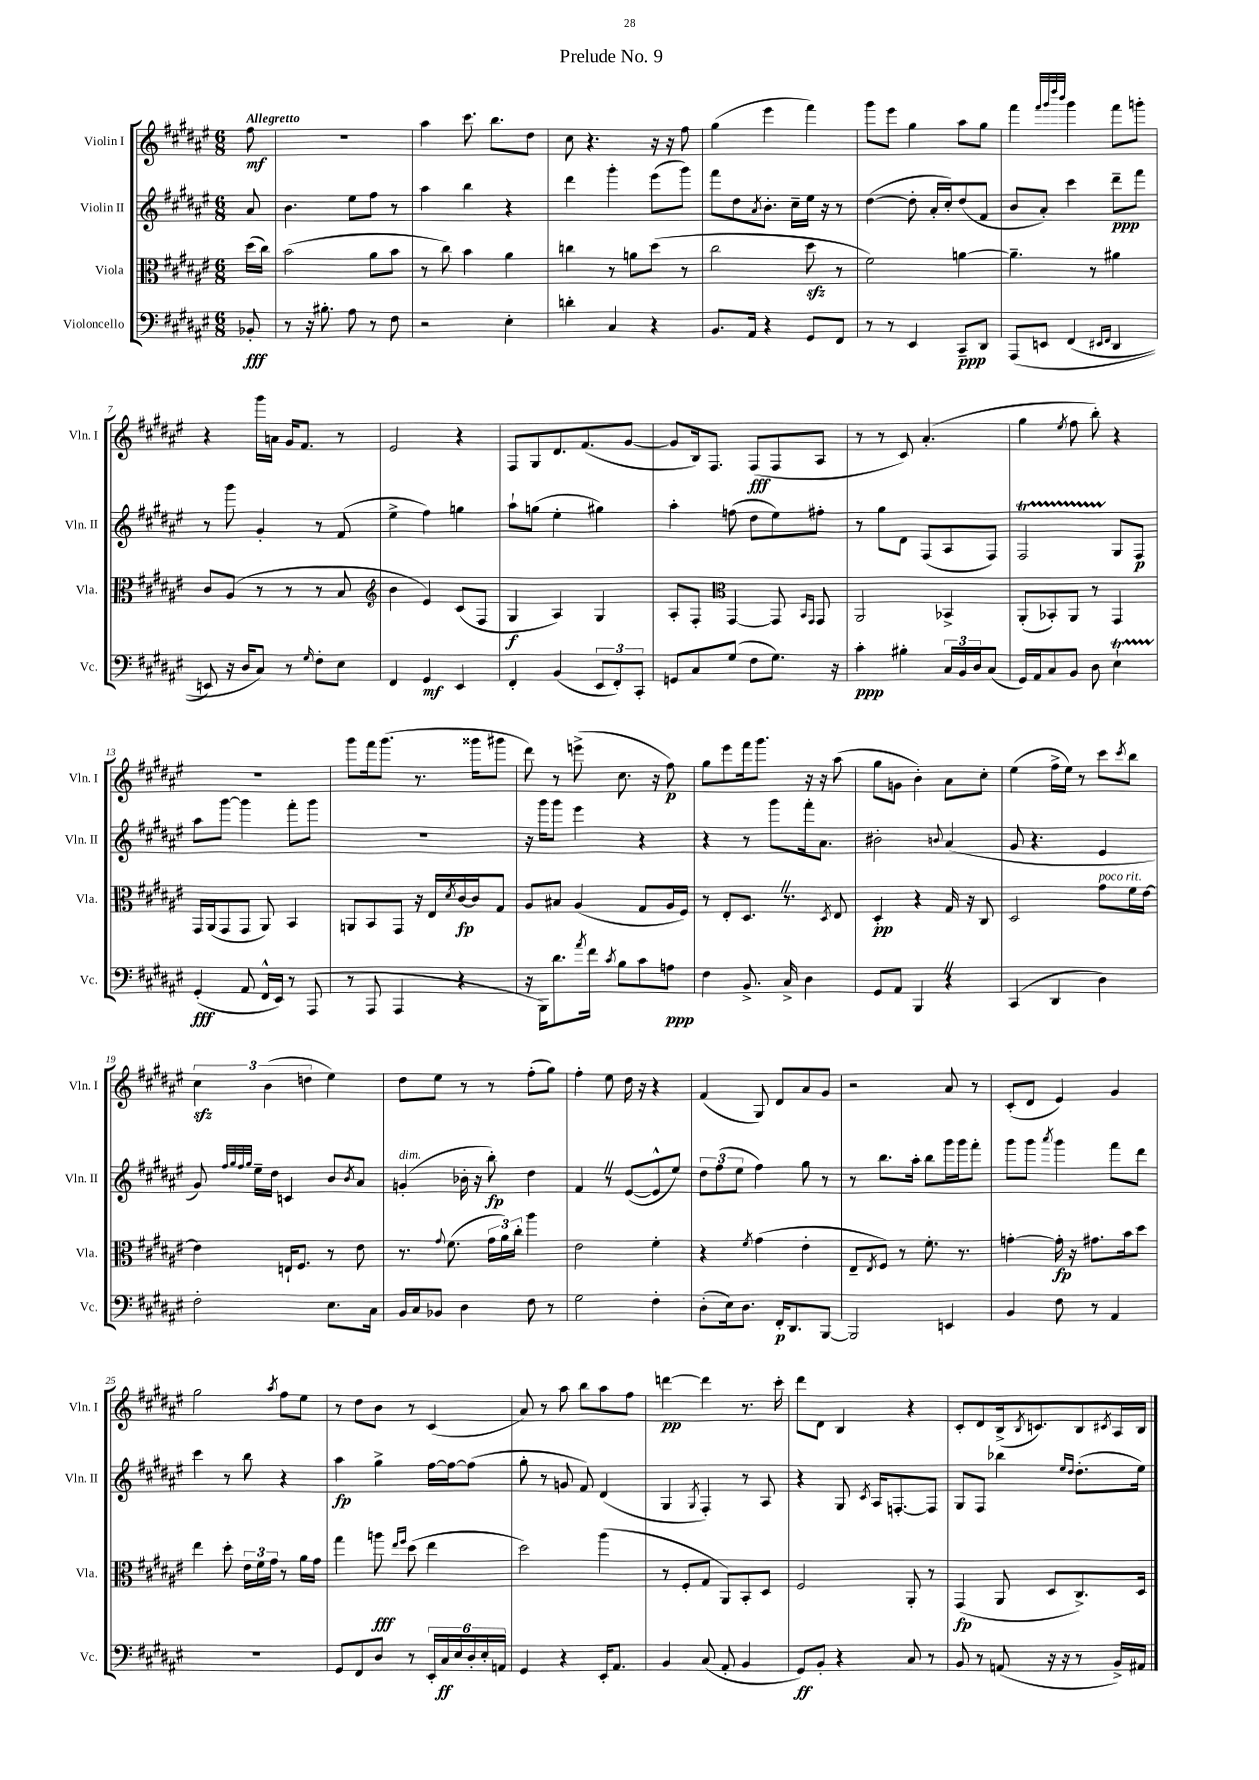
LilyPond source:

\header { title = "Prelude No. 9" }
<<
\new StaffGroup <<
\new Staff = "s0" \with { instrumentName = "Violin I" shortInstrumentName = "Vln. I" } {
    \clef treble \key fis \major \numericTimeSignature \time 6/8 \partial 8 \tempo "Allegretto"
    fis''8\mf |
    R2. |
    ais''4 cis'''8. b''8. dis''8 |
    cis''8 r4. r16 r16 fis''8 |
    gis''4( eis'''4 fis'''4) |
    gis'''8 eis'''8 gis''4 ais''8 gis''8 |
    fis'''4 \grace { fis'''32 gis'''32 dis''''32 b'''32 } gis'''4 fis'''8 g'''8-. |
    r4 gis'''16 a'16 gis'16 fis'8. r8 |
    eis'2 r4 |
    fis8 gis8 dis'8. fis'8.( gis'8~ |
    gis'8 b16) fis8. fis8\fff( fis8 ais8 |
    r8 r8 cis'8) ais'4.-.( |
    gis''4 \acciaccatura { eis''8 } fis''8 b''8-.) r4 |
    R2. |
    gis'''8 fis'''16 gis'''8.( r8. gisis'''16 gis'''8 |
    dis'''8) r8 e'''8->( cis''8. r16 fis''8\p) |
    gis''8 eis'''8 fis'''16 gis'''8. r16 r16 ais''8( |
    gis''8 g'8 b'4-.) ais'8 cis''8-. |
    eis''4( fis''16-> eis''16) r8 cis'''8 \acciaccatura { cis'''8 } b''8 |
    \tuplet 3/2 { cis''4\sfz b'4( d''4 } eis''4) |
    dis''8 eis''8 r8 r8 fis''8-.( gis''8) |
    fis''4-. eis''8 dis''16 r16 r4 |
    fis'4( gis8) dis'8 ais'8 gis'8 |
    r2 ais'8 r8 |
    cis'8-.( dis'8 eis'4) gis'4 |
    gis''2 \acciaccatura { ais''8 } fis''8 eis''8 |
    r8 dis''8 b'8 r8 cis'4( |
    ais'8) r8 ais''8 b''8 ais''8 fis''8 |
    d'''4~\pp d'''4 r8. cis'''16-. |
    dis'''8 dis'8 b4 r4 |
    cis'8-. dis'8 b16->( \acciaccatura { b8 } c'8.) b8 \acciaccatura { cis'8 } ais16 b16 \bar "|." |
}
\new Staff = "s1" \with { instrumentName = "Violin II" shortInstrumentName = "Vln. II" } {
    \clef treble \key fis \major \numericTimeSignature \time 6/8 \partial 8
    ais'8 |
    b'4. eis''8 fis''8 r8 |
    ais''4 b''4 r4 |
    dis'''4 gis'''4-. eis'''8( gis'''8) |
    fis'''8 dis''8 \acciaccatura { ais'8 } b'8.-. cis''16-- eis''16 r16 r8 |
    dis''4~( dis''8-. ais'16-. cis''16-.) dis''8( fis'8 |
    b'8 ais'8-.) cis'''4 dis'''8--\ppp fis'''8 |
    r8 gis'''8 gis'4-. r8 fis'8( |
    eis''4-> fis''4) g''4 |
    ais''8-! g''8( eis''4-. gis''4) |
    ais''4-. f''8( dis''8 eis''8) fis''8-. |
    r8 gis''8 dis'8 fis8( ais8 fis8) |
    fis2\startTrillSpan gis8\stopTrillSpan fis8\p |
    ais''8 gis'''8~ gis'''4 fis'''8-. gis'''8 |
    R2. |
    r16 gis'''16 gis'''8 eis'''4 r4 |
    r4 r8 gis'''8 fis'''16-. ais'8. |
    bis'2-. \appoggiatura { b'8 } ais'4( |
    gis'8 r4. eis'4 |
    gis'8) \grace { fis''32 gis''32 fis''32 gis''32 } eis''16-- dis''16 c'4 b'8 \acciaccatura { b'8 } ais'8 |
    g'4-.^\markup { \italic "dim." }( bes'16-. r16 b''8-.\fp) dis''4 |
    fis'4 \once \override BreathingSign.text = \markup { \musicglyph "scripts.caesura.straight" } \breathe r8 eis'8~( eis'8-^ eis''8) |
    \tuplet 3/2 { dis''8 fis''8( eis''8 } fis''4) gis''8 r8 |
    r8 b''8. ais''16-. b''8 gis'''16 gis'''16 fis'''8-. |
    gis'''8 gis'''8 \acciaccatura { ais'''8 } gis'''4 fis'''8 dis'''8 |
    cis'''4 r8 b''8 r4 |
    ais''4\fp gis''4-> fis''16~ fis''16~ fis''8( |
    gis''8-. r8 g'8 fis'8) dis'4( |
    gis4 \acciaccatura { gis8 } fis4-.) r8 ais8 |
    r4 gis8 \acciaccatura { cis'8 } ais16 f8.~-. f8 |
    gis8 fis8 bes''4 \grace { eis''16 dis''16 } dis''8.-.( eis''16) \bar "|." |
}
\new Staff = "s2" \with { instrumentName = "Viola" shortInstrumentName = "Vla." } {
    \clef alto \key fis \major \numericTimeSignature \time 6/8 \partial 8
    dis''16( cis''16) |
    b'2( ais'8 b'8 |
    r8 cis''8) b'4 ais'4 |
    c''4 r8 a'8 dis''8( r8 |
    cis''2 dis''8\sfz r8 |
    fis'2) a'4~ |
    a'4.-- r8 ais'4 |
    cis'8 ais8( r8 r8 r8 b8 |
    \clef treble b'4 eis'4) cis'8( fis8 |
    gis4\f ais4) gis4 |
    ais8-. fis8-. \clef alto gis,4~ gis,8 \grace { b,16 gis,16 } gis,8 |
    ais,2 bes,4-> |
    ais,8-.( bes,8-.) ais,8 r8 gis,4 |
    gis,16 ais,16( gis,8 gis,8 ais,8) b,4 |
    a,8 b,8 gis,8 r16 eis16 \acciaccatura { dis'8 } cis'16~\fp cis'16 gis8 |
    ais8 bis8 ais4( gis8 ais16 fis16) |
    r8 eis8-. dis8. \once \override BreathingSign.text = \markup { \musicglyph "scripts.caesura.straight" } \breathe r8. \acciaccatura { dis8 } eis8 |
    dis4-.\pp r4 gis16 r16 cis8 |
    dis2 gis'8^\markup { \italic "poco rit." } fis'16 eis'16~ |
    eis'4 e16-! fis8. r8 eis'8 |
    r8. \appoggiatura { gis'8 } fis'8.( \tuplet 3/2 { gis'16 ais'16) cis''16-. } ais''4 |
    eis'2 fis'4-. |
    r4 \acciaccatura { fis'8 } gis'4( eis'4-. |
    eis8-- \acciaccatura { eis8 } fis8) r8 fis'8.-. r8. |
    g'4~-. g'16-.\fp r16 gis'8. b'16 dis''8 |
    eis''4 dis''8-. \tuplet 3/2 { eis'16 fis'16 gis'16 } r8 ais'16 gis'16 |
    gis''4 a''8\fff \grace { eis''16 fis''16 } dis''8( eis''4 |
    dis''2) ais''4( |
    r8 fis8-. gis8 ais,8) b,8-. dis8 |
    fis2 ais,8-. r8 |
    gis,4\fp( ais,8 dis8 cis8.->) dis16 \bar "|." |
}
\new Staff = "s3" \with { instrumentName = "Violoncello" shortInstrumentName = "Vc." } {
    \clef bass \key fis \major \numericTimeSignature \time 6/8 \partial 8
    bes,8-.\fff |
    r8 r16 bis8.-. ais8 r8 fis8 |
    r2 eis4-. |
    d'4-. cis4 r4 |
    b,8. ais,16 r4 gis,8 fis,8 |
    r8 r8 eis,4 cis,8--\ppp dis,8 |
    ais,,8\( e,8 fis,4( \grace { eis,16 fis,16 } dis,4 |
    e,8) r16 dis16 cis8\) r8 \grace { gis16 } fis8-. eis8 |
    fis,4 gis,4\mf eis,4 |
    fis,4-. b,4( \tuplet 3/2 { eis,8 fis,8-.) cis,8-. } |
    g,8 cis8 gis8( fis8 gis8.) r16 |
    cis'4-.\ppp bis4-. \tuplet 3/2 { cis16 b,16 dis16 } cis8( |
    gis,16) ais,16 cis8 b,8 dis8 eis4-!\startTrillSpan |
    gis,4-.\stopTrillSpan\fff( ais,8 fis,16-^ eis,16) r8 ais,,8( |
    r8 ais,,8 ais,,4 r4 |
    r16 b,,16) dis'8. \acciaccatura { ais'8 } fis'16 \acciaccatura { cis'8 } b8 cis'8 a8\ppp |
    fis4 b,8.-> cis16-> dis4 |
    gis,8 ais,8 b,,4 \once \override BreathingSign.text = \markup { \musicglyph "scripts.caesura.straight" } \breathe r4 |
    cis,4( dis,4 dis4) |
    fis2-. eis8. cis16 |
    b,16 cis16 bes,8 dis4 fis8 r8 |
    gis2 fis4-. |
    dis8-.( eis16) dis8. fis,16-.\p dis,8. b,,8~ |
    b,,2 e,4 |
    b,4 fis8 r8 ais,4 |
    R2. |
    gis,8 fis,8 dis8 r8 \tuplet 6/4 { eis,16-. cis16\ff eis16 dis16-. eis16-. a,16 } |
    gis,4 r4 eis,16-. ais,8. |
    b,4 cis8( ais,8-. b,4 |
    gis,8\ff) b,8-. r4 cis8 r8 |
    b,8 r8 a,8( r16 r16 r8 b,16->) ais,16 \bar "|." |
}
>>
>>
